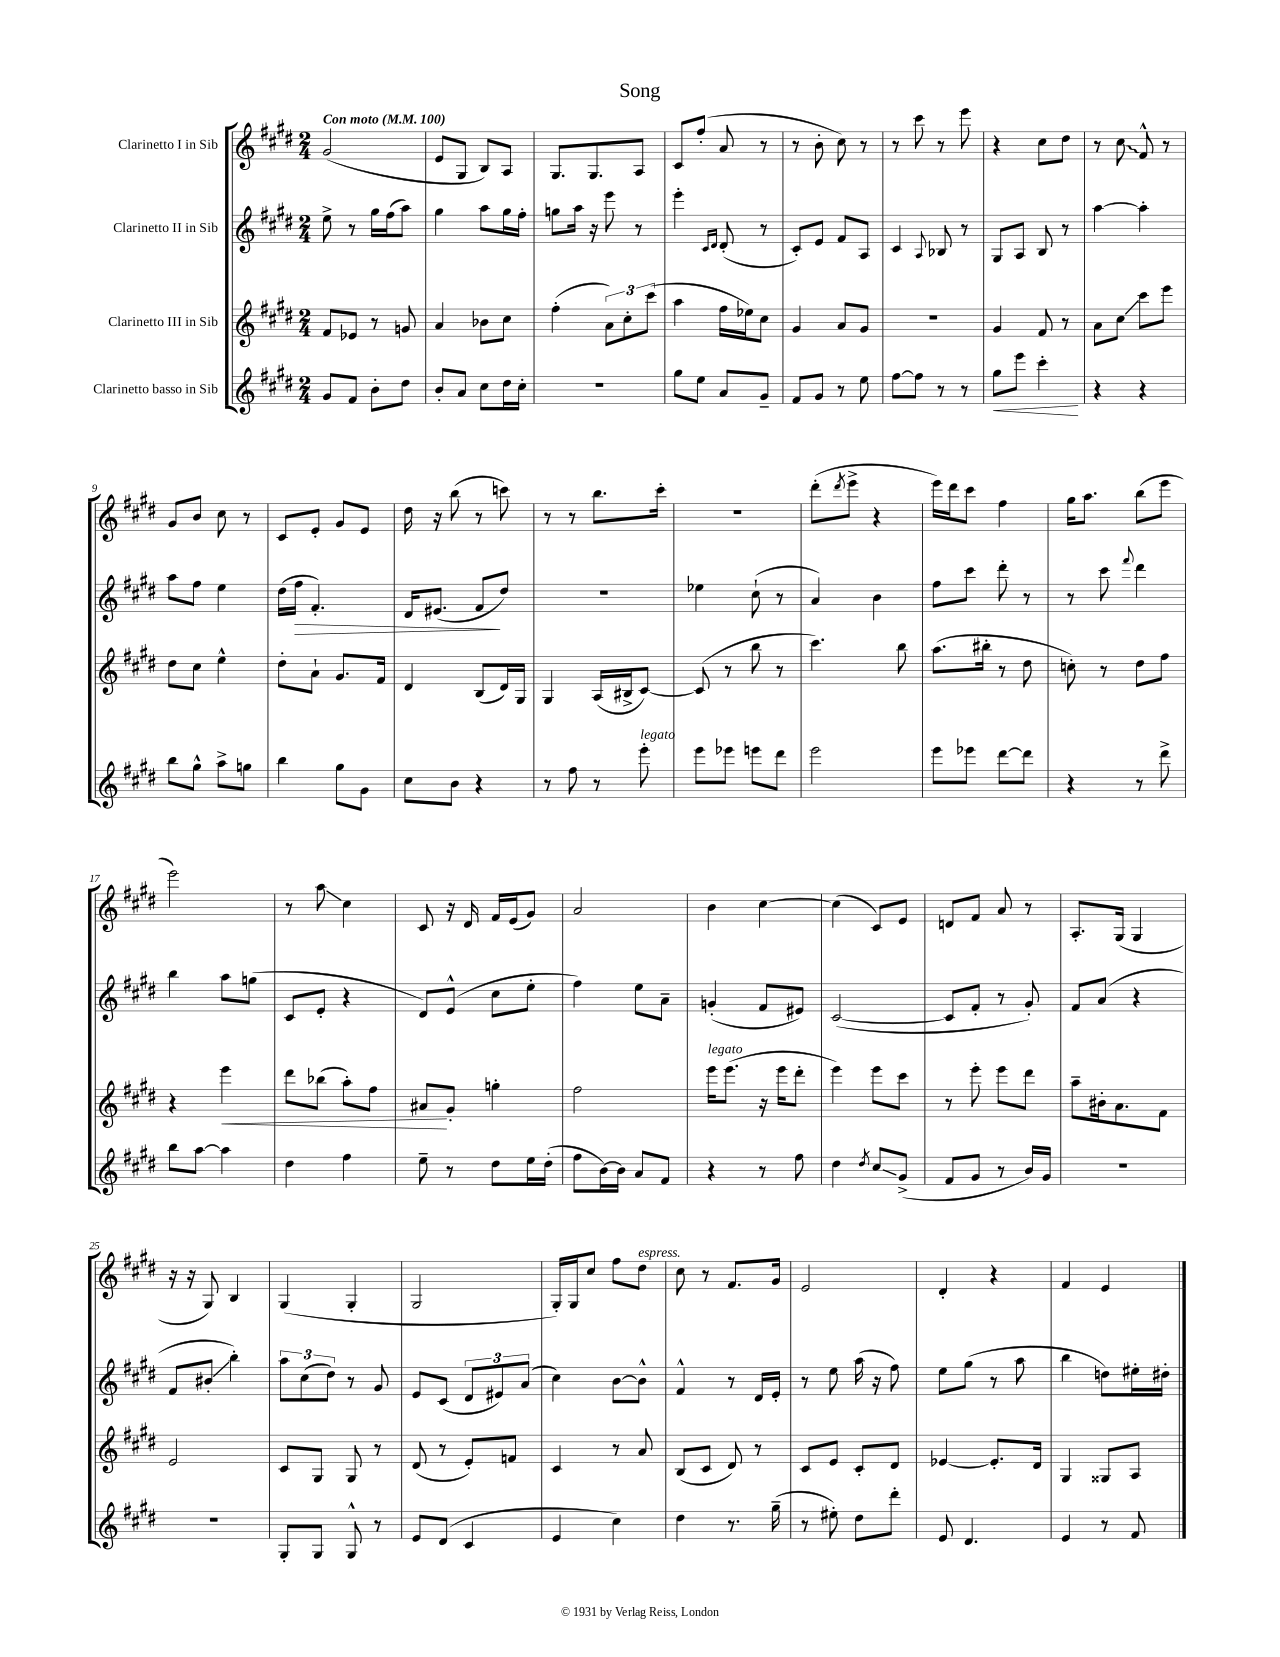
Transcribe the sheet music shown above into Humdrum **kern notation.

**kern	**kern	**kern	**kern
*staff4	*staff3	*staff2	*staff1
*clefG2	*clefG2	*clefG2	*clefG2
*k[f#c#g#d#]	*k[f#c#g#d#]	*k[f#c#g#d#]	*k[f#c#g#d#]
*M2/4	*M2/4	*M2/4	*M2/4
*MM100	*MM100	*MM100	*MM100
8g#/L	8f#/L	8ee^\	(2g#/
8f#/J	8e-/J	8r	.
8b'\L	8r	16gg#\LL	.
.	.	(16ff#\J	.
8dd#\J	8g/	8aa\J)	.
=	=	=	=
8b'/L	4a/	4gg#\	8e/L
8a/J	.	.	8G#/J
8cc#\L	8b-\L	8aa\L	8B/L)
16dd#\L	8cc#\J	16gg#\L	8A/J
16cc#'\JJ	.	16ff#'\JJ	.
=	=	=	=
2r	(4ff#'\	8gg\L	8.G#/L
.	.	16aa\Jk	.
.	.	16r	8.G#/
.	12a\L)	8eee\	.
.	12cc#'\	.	.
.	.	8r	8A/J
.	(12ccc#\J	.	.
=	=	=	=
8gg#\L	4aa\	4eee'\	8c#/L
8ee\J	.	.	(8ff#'/J
.	.	16qqc#/LL	.
.	.	16qqd#/JJ	.
8a/L	16ff#\LL	(8d#'/	8a/
.	16ee-\J)	.	.
8g#~/J	8cc#\J	8r	8r
=	=	=	=
8f#/L	4g#/	8c#'/L)	8r
8g#/J	.	8e/J	8b'\
8r	8a/L	8f#/L	8cc#\)
8ee\	8g#/J	8A/J	8r
=	=	=	=
[8ff#\L	2r	4c#/	8r
8ff#\]J	.	.	8ccc#\
.	.	8qqA/	.
8r	.	8B-/	8r
8r	.	8r	8eee\
=	=	=	=
8gg#\L	4g#/	8G#/L	4r
8eee\J	.	8A/J	.
4ccc#'\	8f#/	8B/	8cc#\L
.	8r	8r	8dd#\J
=	=	=	=
4r	8a\L	[4aa\	8r
.	8cc#\J	.	8cc#\
4r	8ccc#\L	4aa'\]	8f#^^/
.	8eee\J	.	8r
=	=	=	=
8bb\L	8dd#\L	8aa\L	8g#/L
8gg#^^\J	8cc#\J	8ff#\J	8b/J
8aa^\L	4ee^^\	4ee\	8cc#\
8gg\J	.	.	8r
=	=	=	=
4bb\	8dd#'\L	(16dd#\LL	8c#/L
.	.	16ff#\JJ	.
.	8a`\J	4.f#'/)	8e'/J
8gg#\L	8.g#/L	.	8g#/L
8g#\J	.	.	8e/J
.	16f#/Jk	.	.
=	=	=	=
8cc#\L	4d#/	16d#/LK	16dd#\
.	.	(8.e#/J	16r
8b\J	.	.	(8bb\
4r	(8B/L	8f#/L	8r
.	16d#/L)	8dd#/J)	8ccc\)
.	16G#/JJ	.	.
=	=	=	=
8r	4G#/	2r	8r
8ff#\	.	.	8r
8r	(16A/LL	.	8.bb\L
.	16B#^/J	.	.
8eee'\	[8c#/J)	.	.
.	.	.	16ccc#'\Jk
=	=	=	=
8eee\L	(8c#/]	4ee-\	2r
8eee-\J	8r	.	.
8eee\L	8bb\	(8cc#`\	.
8ddd#\J	8r	8r	.
=	=	=	=
2eee\	4.ccc#\)	4a/)	(8ddd#'\L
.	.	.	8qddd#/
.	.	.	8eee^\J
.	.	4b\	4r
.	8bb\	.	.
=	=	=	=
8eee\L	(8.aa\L	8ff#\L	16eee\LL)
.	.	.	16ddd#\J
8eee-\J	.	8ccc#\J	8ccc#\J
.	16bb#'\Jk	.	.
[8ddd#\L	8r	8ddd#'\	4ff#\
8ddd#\]J	8dd#\	8r	.
=	=	=	=
4r	8cc'\)	8r	16gg#\LK
.	.	.	8.aa\J
.	8r	8ccc#\	.
.	.	8qqfff#/	.
8r	8dd#\L	4ddd#\	(8bb\L
8ddd#^\	8ff#\J	.	8eee\J
=	=	=	=
8bb\L	4r	4bb\	2eee\)
[8aa\J	.	.	.
4aa\]	4eee\	8aa\L	.
.	.	(8gg\J	.
=	=	=	=
4dd#\	8ddd#\L	8c#/L	8r
.	(8bb-\J	8e'/J	8aa\
4ff#\	8aa'\L)	4r	4cc#\
.	8ff#\J	.	.
=	=	=	=
8ee~\	8a#/L	8d#/L)	8c#/
8r	8g#'/J	(8e^^/J	16r
.	.	.	16d#/
8dd#\L	4gg'\	8cc#\L	16f#/LL
.	.	.	(16e/J
16ee\L	.	8ee'\J	8g#/J)
(16dd#'\JJ	.	.	.
=	=	=	=
8ff#\L	2ff#\	4ff#\)	2a/
[16b\L)	.	.	.
16b\]JJ	.	.	.
8a/L	.	8ee\L	.
8f#/J	.	8a~\J	.
=	=	=	=
4r	16eee\LK	(4g'/	4b\
.	(8.eee\J	.	.
8r	16r	8f#/L	[4cc#\
.	16eee\LK	.	.
8ff#\	8ddd#'\J	8e#/J)	.
=	=	=	=
4dd#\	4eee\)	([2c#/	(4cc#\]
8qdd#/	.	.	.
8cc#/L	8eee\L	.	8c#/L)
(8g#^/J	8ccc#\J	.	8e/J
=	=	=	=
8f#/L	8r	8c#/]L	8d/L
8g#/J	8eee'\	8f#'/J	8f#/J
8r	8eee\L	8r	8a/
16b/LL)	8ddd#\J	8g#'/)	8r
16g#/JJ	.	.	.
=	=	=	=
2r	8aa~\L	8f#/L	8.A'/L
.	16b#'\k	(8a/J	.
.	8.a\	.	(16G#/Jk
.	.	4r	4G#/
.	8f#\J	.	.
=	=	=	=
2r	2e/	8f#/L	16r
.	.	.	16r
.	.	8b#'/J	8G#/)
.	.	4bb'\)	4B/
=	=	=	=
8G#'/L	8c#/L	12aa\L	(4G#/
.	.	(12cc#\	.
8G#/J	8G#/J	.	.
.	.	12dd#\J)	.
8G#^^/	8G#/	8r	4G#'/
8r	8r	8g#/	.
=	=	=	=
8e/L	(8d#/	8e/L	2G#/
(8d#/J	8r	(8c#/J	.
4c#/	8e'/L)	12d#/L	.
.	.	12e#/)	.
.	8f/J	.	.
.	.	(12a/J	.
=	=	=	=
4e/	4c#/	4cc#\)	16G#'/LL)
.	.	.	16G#/J
.	.	.	8cc#/J
4cc#\)	8r	[8b\L	8ff#\L
.	8a/	8b^^\]J	8dd#\J
=	=	=	=
4dd#\	(8B/L	4f#^^/	8cc#\
.	8c#/J	.	8r
8.r	8d#/)	8r	8.f#/L
.	8r	16d#/LL	.
(16gg#~\	.	16e'/JJ	16g#/Jk
=	=	=	=
8r	8c#/L	8r	2e/
8ee#'\)	8e/J	8ee\	.
8dd#\L	8c#'/L	(16aa\	.
.	.	16r	.
8ddd#'\J	8d#/J	8ff#\)	.
=	=	=	=
8e/	[4e-/	8ee\L	4d#'/
4.d#/	.	(8gg#\J	.
.	8.e-'/]L	8r	4r
.	.	8aa\	.
.	16d#/Jk	.	.
=	=	=	=
4e/	4G#/	4bb\	4f#/
8r	8G##/L	8dd\L)	4e/
8f#/	8A/J	16ee#'\L	.
.	.	16dd#'\JJ	.
==	==	==	==
*-	*-	*-	*-
